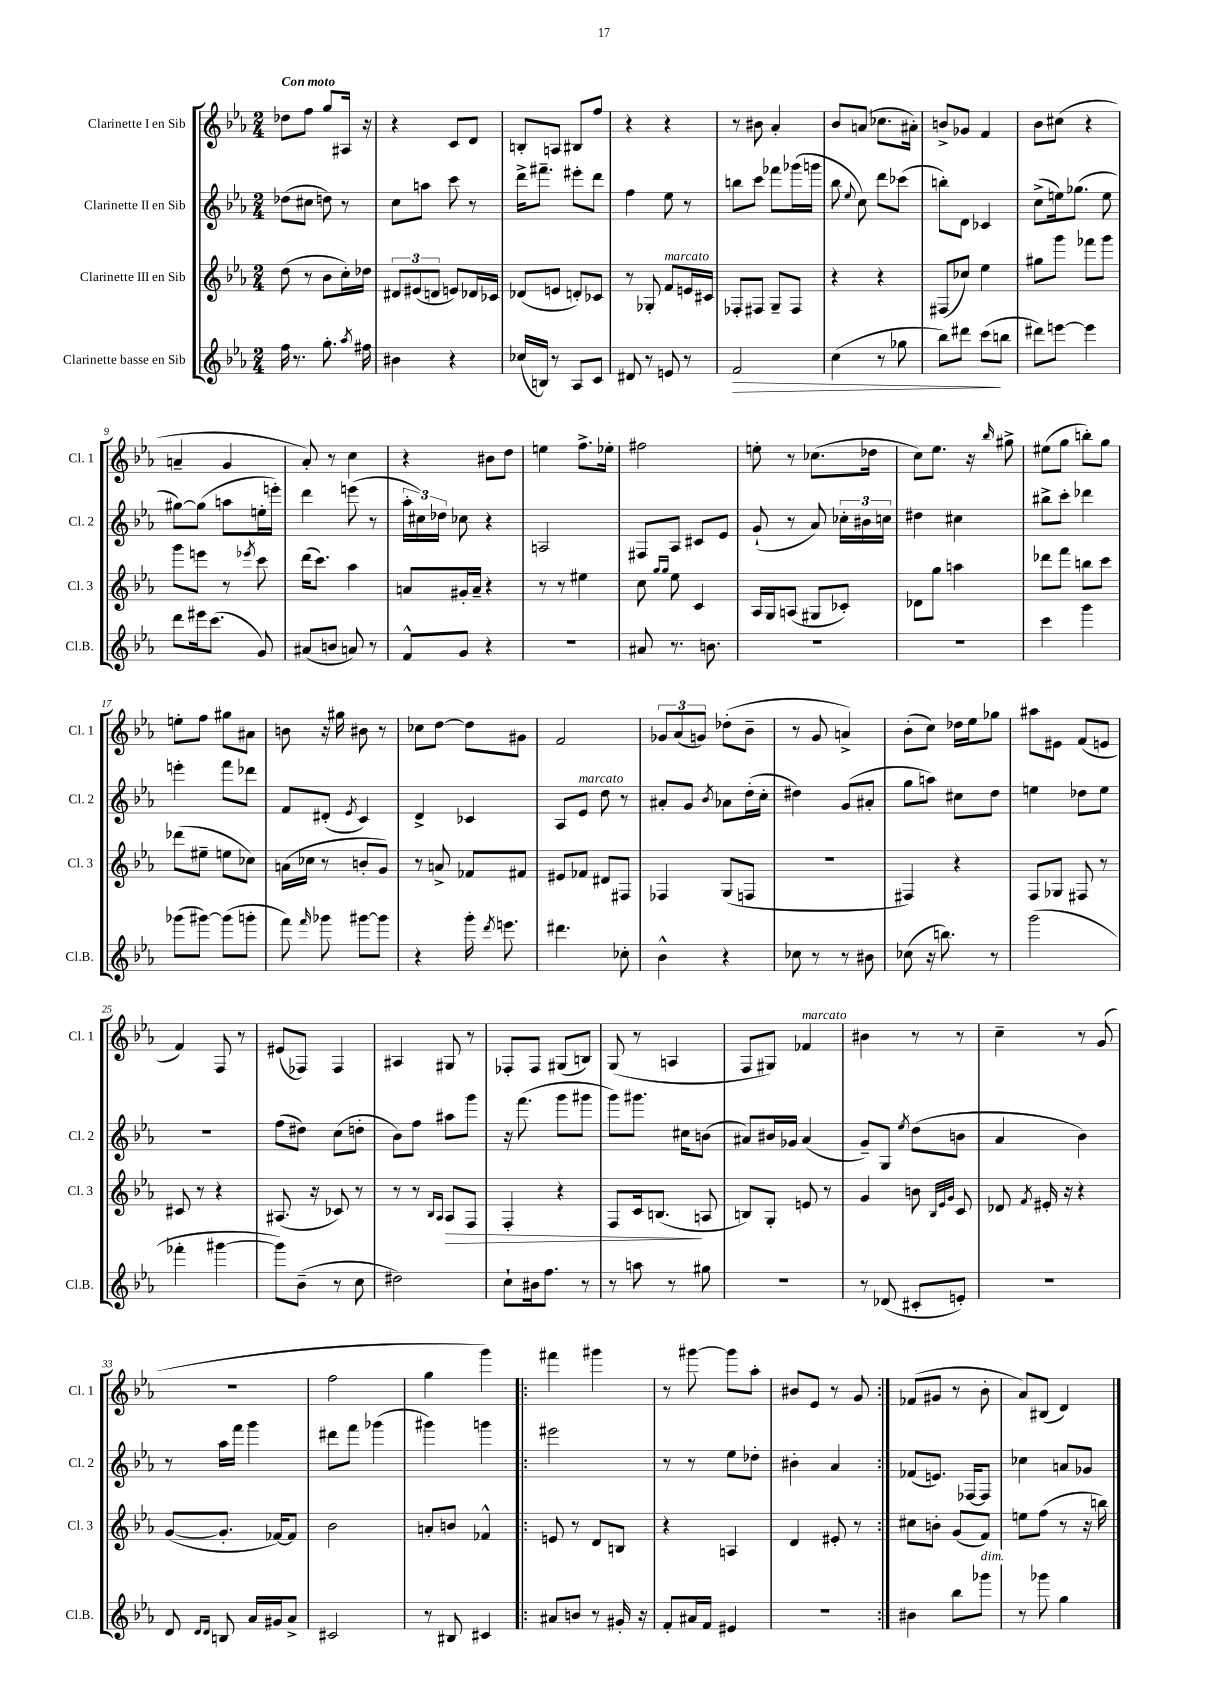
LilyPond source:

<<
\new StaffGroup <<
\new Staff = "s0" \with { instrumentName = "Clarinette I en Sib" shortInstrumentName = "Cl. 1" } {
    \clef treble \key ees \major \numericTimeSignature \time 2/4 \tempo "Con moto"
    \autoBeamOff des''8[ f''8] g''8[ ais16] r16 |
    r4 c'8[ d'8] |
    b8[-. a8] bis8[ f''8] |
    r4 r4 |
    r8 bis'8 aes'4-. |
    bes'8[ a'8]( ces''8.[ ais'16]-.) |
    b'8[-> ges'8] f'4 |
    bes'8[ cis''8]( r4 |
    a'4-- g'4 |
    aes'8-.) r8 c''4 |
    r4 bis'8[ d''8] |
    e''4 f''8.[-> ees''16]-. |
    fis''2 |
    e''8-. r8 ces''8.[( des''16] |
    c''8[) ees''8.] r16 \grace { bes''16 } gis''8-> |
    eis''8[( g''8] b''8[-.) g''8] |
    e''8[-. f''8] gis''8[ ais'8] |
    b'8 r16 gis''16 bis'8 r8 |
    ces''8[ d''8]~ d''8[ gis'8] |
    f'2 |
    \tuplet 3/2 { ges'8[ aes'8( g'8]) } des''8[-.( bes'8]-- |
    r8 g'8 a'4->) |
    bes'8[-.( c''8]) des''16[ ees''16 ges''8] |
    ais''8[ eis'8] f'8[( e'8] |
    f'4) f8 r8 |
    eis'8[( fes8]) fes4 |
    ais4 gis8 r8 |
    fes8[-. fes8] gis8[( b8]) |
    g8( r8 a4 |
    f8[ gis8]) fes'4^\markup { \italic "marcato" } |
    bis'4 r8 r8 |
    c''4-- r8 g'8( |
    R2 |
    f''2 |
    g''4 g'''4) |
    \repeat volta 2 { fis'''4 gis'''4 |
    r8 gis'''8~ gis'''8[ aes''8]-. |
    bis'8[ ees'8] r8 g'8 | }
    fes'8[( gis'8] r8 bes'8-. |
    aes'8[) bis8]( d'4) \bar "|." |
}
\new Staff = "s1" \with { instrumentName = "Clarinette II en Sib" shortInstrumentName = "Cl. 2" } {
    \clef treble \key ees \major \numericTimeSignature \time 2/4
    \autoBeamOff des''8[( cis''8] d''8) r8 |
    c''8[ a''8] c'''8 r8 |
    d'''16[-> fis'''8.]-- eis'''8[-. d'''8] |
    f''4 ees''8 r8 |
    b''8[ c'''8] fes'''8[ ges'''16( g'''16] |
    bes''8 \appoggiatura { ees''8 } c''8) d'''8[ ces'''8]( |
    b''8[-.) d'8] ces'4 |
    c''8[->( e''16) ges''8.]( e''8 |
    gis''8[~) gis''8]( a''8[ e''16-. e'''16]-.) |
    d'''4 e'''8( r8 |
    \tuplet 3/2 { aes''16[-. cis''16) des''16] } ces''8 r4 |
    a2 |
    fis8[ aes8] cis'8[ ees'8] |
    g'8-!( r8 aes'8) \tuplet 3/2 { ces''16[-. bis'16 c''16] } |
    dis''4 cis''4 |
    bis''8[-> c'''8]-. des'''4 |
    e'''4-. f'''8[ des'''8] |
    f'8[ dis'8]-.( \acciaccatura { ees'8 } c'4) |
    d'4-> ces'4 |
    aes8[ ees'8]^\markup { \italic "marcato" } d''8 r8 |
    ais'8[-. g'8] \acciaccatura { bes'8 } aes'8[ d''16-.( c''16]-. |
    dis''4) g'8[( ais'8]-. |
    g''8[ a''8]) cis''8[ d''8] |
    e''4 des''8[ e''8] |
    R2 |
    f''8[( dis''8]) c''8[( d''8]-. |
    bes'8[) f''8] ais''8[ g'''8] |
    r16 f'''8.( g'''8[ gis'''8] |
    g'''8[) gis'''8.] cis''16[ b'8]( |
    ais'8[) bis'16 ges'16] ais'4( |
    g'8[--) g8] \acciaccatura { ees''8 } d''8[( b'8] |
    aes'4 bes'4) |
    r8 aes''16[ f'''16] g'''4 |
    dis'''8[ f'''8] ges'''4( |
    gis'''4) g'''4 |
    \repeat volta 2 { eis'''2 |
    r8 r8 ees''8[ des''8]-. |
    bis'4-. aes'4 | }
    fes'8[( e'8.]) fes16[~ fes8] |
    ces''4 a'8[ ges'8] \bar "|." |
}
\new Staff = "s2" \with { instrumentName = "Clarinette III en Sib" shortInstrumentName = "Cl. 3" } {
    \clef treble \key ees \major \numericTimeSignature \time 2/4
    \autoBeamOff d''8( r8 bes'8[ c''16-.) des''16] |
    \tuplet 3/2 { dis'8[ eis'8( d'8] } e'8[) des'16 ces'16] |
    des'8[( e'8] d'8[-.) ces'8] |
    r8 ges8-. f'8[^\markup { \italic "marcato" } e'16 cis'16] |
    fes8[-. fis8] g8[-- fis8] |
    r4 r4 |
    fis8[( ces''8]) ees''4 |
    gis''8[ g'''8] fes'''8[ g'''8] |
    g'''8[ e'''8] r8 \acciaccatura { ees'''8 } c'''8 |
    d'''16[( c'''8.]) aes''4 |
    a'8[ gis'16-. a'16]-- r4 |
    r8 r8 eis''4 |
    c''8 \grace { g''16[ g''16] } ees''8 c'4 |
    aes16[ g16 a8]( gis8[ ces'8]-.) |
    des'8[ g''8] a''4 |
    des'''8[ f'''8] b''8[ c'''8] |
    des'''8[( eis''8]-- e''8[ ces''8]) |
    a'16[( ces''16] r8 b'8[-. g'8]) |
    r8 a'8-> fes'8[ fis'8] |
    eis'8[ fes'8] dis'8[ fis8] |
    fes4 g8[( f8] |
    R2 |
    fis4) r4 |
    f8[ ges8] fis8 r8 |
    cis'8 r8 r4 |
    ais8.( r16 ces'8) r8 |
    r8 r8 \grace { bes16[ aes16] } aes8[\> f8] |
    f4-. r4 |
    f8[ c'16 b8.]\!( a8 |
    b8[) g8]-. e'8 r8 |
    g'4 b'8 \grace { bes32[ ees'32 g'32] } c'8 |
    des'8 \acciaccatura { f'8 } eis'16-. r16 r4 |
    g'8[~( g'8.]-. fes'16[~) fes'8] |
    bes'2 |
    a'8[-. b'8] fes'4-^ |
    \repeat volta 2 { e'8 r8 d'8[ b8] |
    r4 a4 |
    d'4 eis'8-. r8 | }
    cis''8[ b'8]-. g'8[( f'8]) |
    e''8[ f''8]( r8 r16 b''16) \bar "|." |
}
\new Staff = "s3" \with { instrumentName = "Clarinette basse en Sib" shortInstrumentName = "Cl.B." } {
    \clef treble \key ees \major \numericTimeSignature \time 2/4
    \autoBeamOff f''16 r8. g''8.-. \acciaccatura { aes''8 } fis''16 |
    bis'4 r4 |
    ces''16[( b16]) r8 aes8[ c'8] |
    dis'8 r8 e'8 r8 |
    f'2\> |
    c''4( r8 ges''8 |
    bes''8[) dis'''8] c'''8[\!( b''8] |
    dis'''8[) e'''8]~ e'''4 |
    d'''8[ eis'''16 c'''8.]( g'8) |
    ais'8[( b'8] a'8) r8 |
    f'8[-^ g'8] r4 |
    R2 |
    ais'8 r8. b'8. |
    R2 |
    R2 |
    c'''4 g'''4 |
    ges'''8[( gis'''8]~) gis'''8[( g'''8]-. |
    f'''8) \grace { f'''16 } ges'''8 gis'''8[~ gis'''8] |
    r4 g'''16-. \acciaccatura { d'''8 } e'''8. |
    dis'''4. ces''8-. |
    bes'4-^ r4 |
    ces''8 r8 r8 bis'8 |
    ces''8( r16 b''8.) r8 |
    g'''2( |
    fes'''4-. gis'''4~ |
    gis'''8[) bes'8]--( r8 c''8 |
    dis''2) |
    c''8[-! bis'16 f''8.] r8 |
    r8 a''8 r8 gis''8 |
    R2 |
    r8 des'8( cis'8[-. e'8]-.) |
    r2 |
    d'8 \grace { d'16[ d'16] } b8 aes'16[ gis'16 aes'8]-> |
    cis'2 |
    r8 bis8 cis'4 |
    \repeat volta 2 { ais'8[ b'8] r8 gis'16-. r16 |
    f'8[-. ais'16 f'16] eis'4 |
    R2 | }
    bis'4 bes''8[ ges'''8]^\markup { \italic "dim." } |
    r8 ges'''8 g''4 \bar "|." |
}
>>
>>
